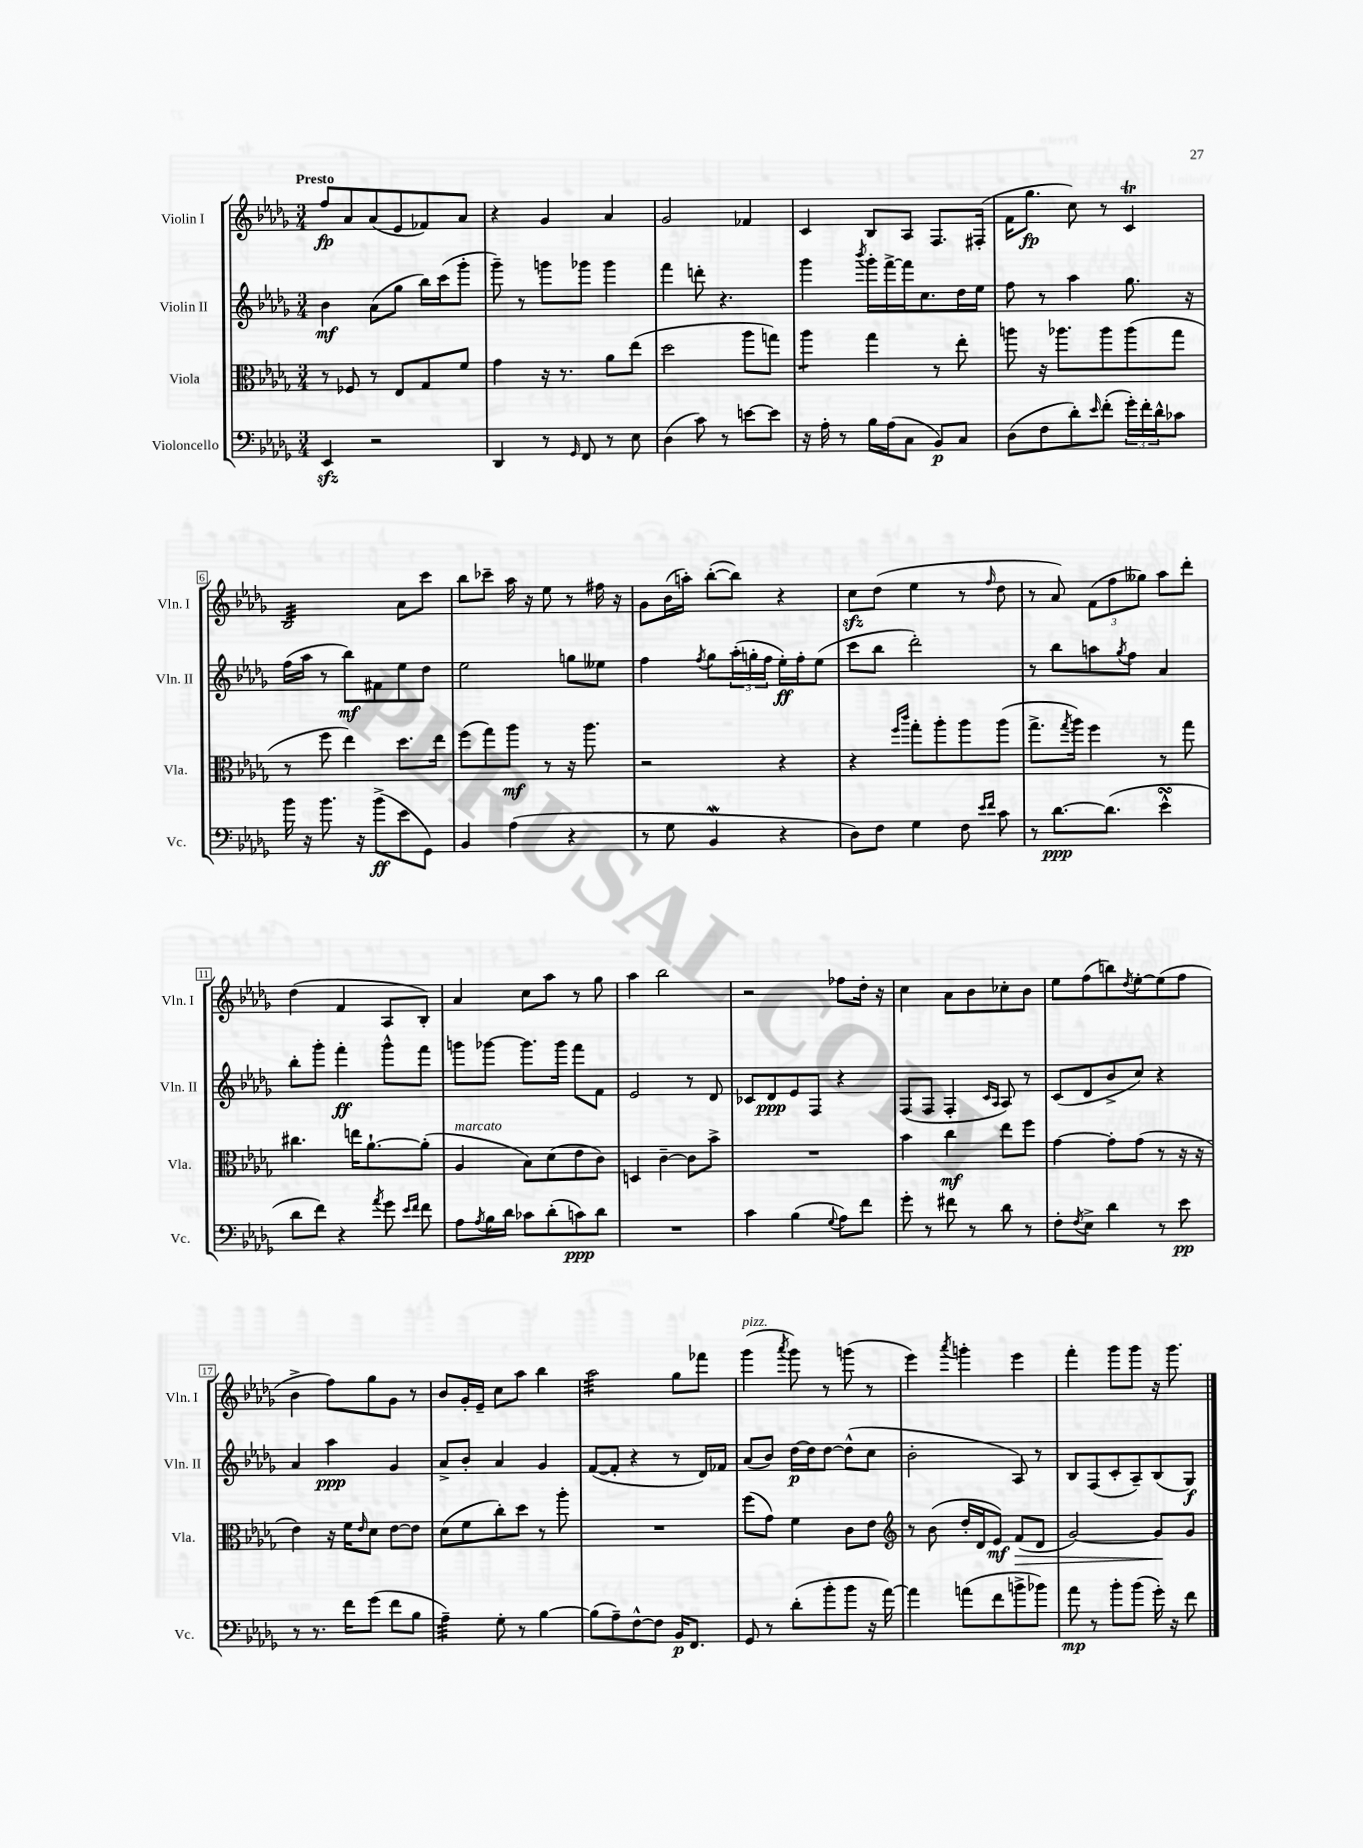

**kern	**kern	**kern	**kern
*staff4	*staff3	*staff2	*staff1
*clefF4	*clefC3	*clefG2	*clefG2
*k[b-e-a-d-g-]	*k[b-e-a-d-g-]	*k[b-e-a-d-g-]	*k[b-e-a-d-g-]
*M3/4	*M3/4	*M3/4	*M3/4
4EE-	8r	4b-	8ff
.	8F-	.	8a-
2r	8r	(8a-	(8a-
.	8E-	8gg-	8e-
.	8G-	16bb-)	8f-)
.	.	(16ccc	.
.	8f	8ggg-'	8a-
=	=	=	=
4DD-	4g-	8ggg-~)	4r
.	.	8r	.
8r	16r	8ggg	4g-
.	8.r	.	.
16qqGG-	.	.	.
8FF	.	8ggg-	.
8r	8a-	4ggg-	4a-
8E-	(8ee-	.	.
=	=	=	=
(4D-	2dd-	4fff	2g-
8c)	.	8ddd'	.
8r	.	4.r	.
[8e	8aa-	.	4f-
8e]	8gg)	.	.
=	=	=	=
16r	4aa-	4ggg-	4c
16A-'	.	.	.
8r	.	.	.
.	.	8qbbb-	.
16B-	4gg-	16ggg-'	8B-
(16A-	.	[16fff^	.
8C	.	16fff]	8A-
.	.	8.cc	.
8BB-)	8r	.	8.F
8C	8ee-'	16dd-	.
.	.	16ee-	(16F#'
=	=	=	=
(8D-	8aa	8ff	16f
.	.	.	8.gg-
8F	16r	8r	.
.	8.aa-	.	.
8d-')	.	4aa-	8cc)
16qqe-	.	.	.
(8f'	8aa-	.	8r
24g-')	(8aa-	8.gg-	4c
24f'	.	.	.
24d-^^	.	.	.
8c-	8gg-	.	.
.	.	16r	.
=	=	=	=
16b-	8r	(16ff	2B-
16r	.	16aa-	.
8.b-	8ff	8r	.
.	4ee-)	8bb-)	.
16r	.	.	.
(8b-^	.	8f#	.
8e-	8.dd-	8ee-	8a-
8GG-)	.	8dd-	8ccc
.	16ee-	.	.
=	=	=	=
4BB-	(8ff	2ee-	8bb-
.	8gg-)	.	8ccc-~
(4A-	8aa-	.	16aa-
.	.	.	16r
.	8r	.	8ee-
4r	16r	8gg	8r
.	8.aa-	.	.
.	.	8ee--	16ff#
.	.	.	16r
=	=	=	=
8r	2r	4ff	8g-
8G-	.	.	(16b-
.	.	.	16aa')
.	.	8qff	.
4BB-	.	8gg-	([8bb-'
.	.	(24aa-'	8bb-])
.	.	24gg'	.
.	.	24ff	.
4r	4r	16ee-')	4r
.	.	16ff'	.
.	.	(8ee-	.
=	=	=	=
8D-)	4r	8ccc	8cc
8F	.	8bb-	(8dd-
.	16qqff	.	.
.	16qqccc	.	.
4G-	8gg-'	2ddd-')	4ee-
.	8aa-'	.	.
8F	8aa-	.	8r
16qqe-	.	.	.
16qqf	.	.	16qqff
8c	(8aa-	.	8dd-
=	=	=	=
8r	8.gg-^	8r	8r
[8.d-	.	8bb-	8a-)
.	8qgg-	.	.
.	16aa-)	.	.
.	4ff	8aa	(12f
(8.d-]	.	.	.
.	.	.	12ff
.	.	8qgg-	.
.	.	8ff	.
.	.	.	12gg--)
4e-^^	8r	4a-	8aa-
.	8gg-	.	8ddd-'
=	=	=	=
8d-	4.cc#	8bb-'	(4dd-
8f)	.	8ggg-'	.
4r	.	4fff'	4f
.	16ee	.	.
.	[8.a-`	.	.
8qa-	.	.	.
8g-	.	8ggg-^^	8A-
16qqe-	.	.	.
16qqf	.	.	.
8f	(8a-']	8fff	8B-')
=	=	=	=
8A-	4A-	8ggg	4a-
8qA-	.	.	.
16B-	.	[8ggg-	.
16d-	.	.	.
8c-	8B-)	8.ggg-]	8cc
(8d-'	(8d-	.	8aa-
.	.	16ggg-	.
8c)	8e-	8fff	8r
8d-	8c)	8f	8gg-
=	=	=	=
2.r	4D	2e-	4aa-
.	[4c~	.	2bb-
.	8c]	8r	.
.	8b-^	8d-	.
=	=	=	=
4c	2.r	8c-	2r
.	.	8d-	.
(4B-	.	8e-	.
.	.	8F	.
8qqG-	.	.	.
8A-)	.	4r	8ff-
8f	.	.	16dd-'
.	.	.	16r
=	=	=	=
8g-'	4b-	(8F	4cc
8r	.	8F	.
8f#	4cc	4F'	8a-
8r	.	.	8b-
.	.	16qqc	.
.	.	16qqA-	.
8d-	8ee-	8A-)	8cc-'
8r	8ff	8r	8b-
=	=	=	=
8F'	[4g-	(8c	8ee-
8qF	.	.	.
8E-^	.	8d-	(8ff
4d-	8g-']	8b-^	8bb)
.	.	.	8qdd-
.	(8g-	8cc)	[8ee-'
8r	8r	4r	(8ee-]
8e-	16r	.	8ff
.	16r	.	.
=	=	=	=
8r	4e-)	4a-	4b-^
8.r	.	.	.
.	16r	4aa-	8ff)
16f	16f	.	.
.	16qqe-	.	.
(8g-	8d-	.	8gg-
8f	[8e-	4g-	8g-
8B-	8e-]	.	8r
=	=	=	=
4A-~)	(8d-	8a-^	8b-
.	8f	8b-'	16g-'
.	.	.	16e-~
8G-'	8cc')	4a-	8cc
8r	8dd-	.	8aa-
[4B-	8r	4g-	4bb-
.	8aa-'	.	.
=	=	=	=
(8B-]	2.r	([8f	2aa-
8A-~)	.	8f']	.
[8F^^	.	4r	.
8F]	.	.	.
16BB-	.	8r	8gg-
8.FF	.	.	.
.	.	16d-)	8fff-
.	.	16f-	.
=	=	=	=
8GG-	(8ff	(8a-	(4ggg-
8r	8g-)	8b-)	.
.	.	.	8qaaa-
(8d-'	4f	[16dd-	8ggg-)
.	.	16dd-]	.
8b-'	.	[8dd-	8r
8b-	8c	(8dd-^^]	(8ggg
16r	8e-	8cc	8r
[16a-)	.	.	.
=	=	=	=
*	*clefG2	*	*
4a-]	8r	2b-'	4eee-)
.	(8b-	.	.
.	.	.	8qaaa-
(8a	16dd-'	.	4ggg'
.	16d-	.	.
8f	8e-)	.	.
8b^	(8f	8A-)	4eee-
8b-)	8d-	8r	.
=	=	=	=
8a-	[2g-)	8B-	4fff'
8r	.	(8F	.
8b-'	.	8c'	8ggg-
(8b-	.	8A-~)	8ggg-
16g-')	8g-]	(8B-	16r
16r	.	.	8.ggg-
8f	8g-	8G-)	.
==	==	==	==
*-	*-	*-	*-
